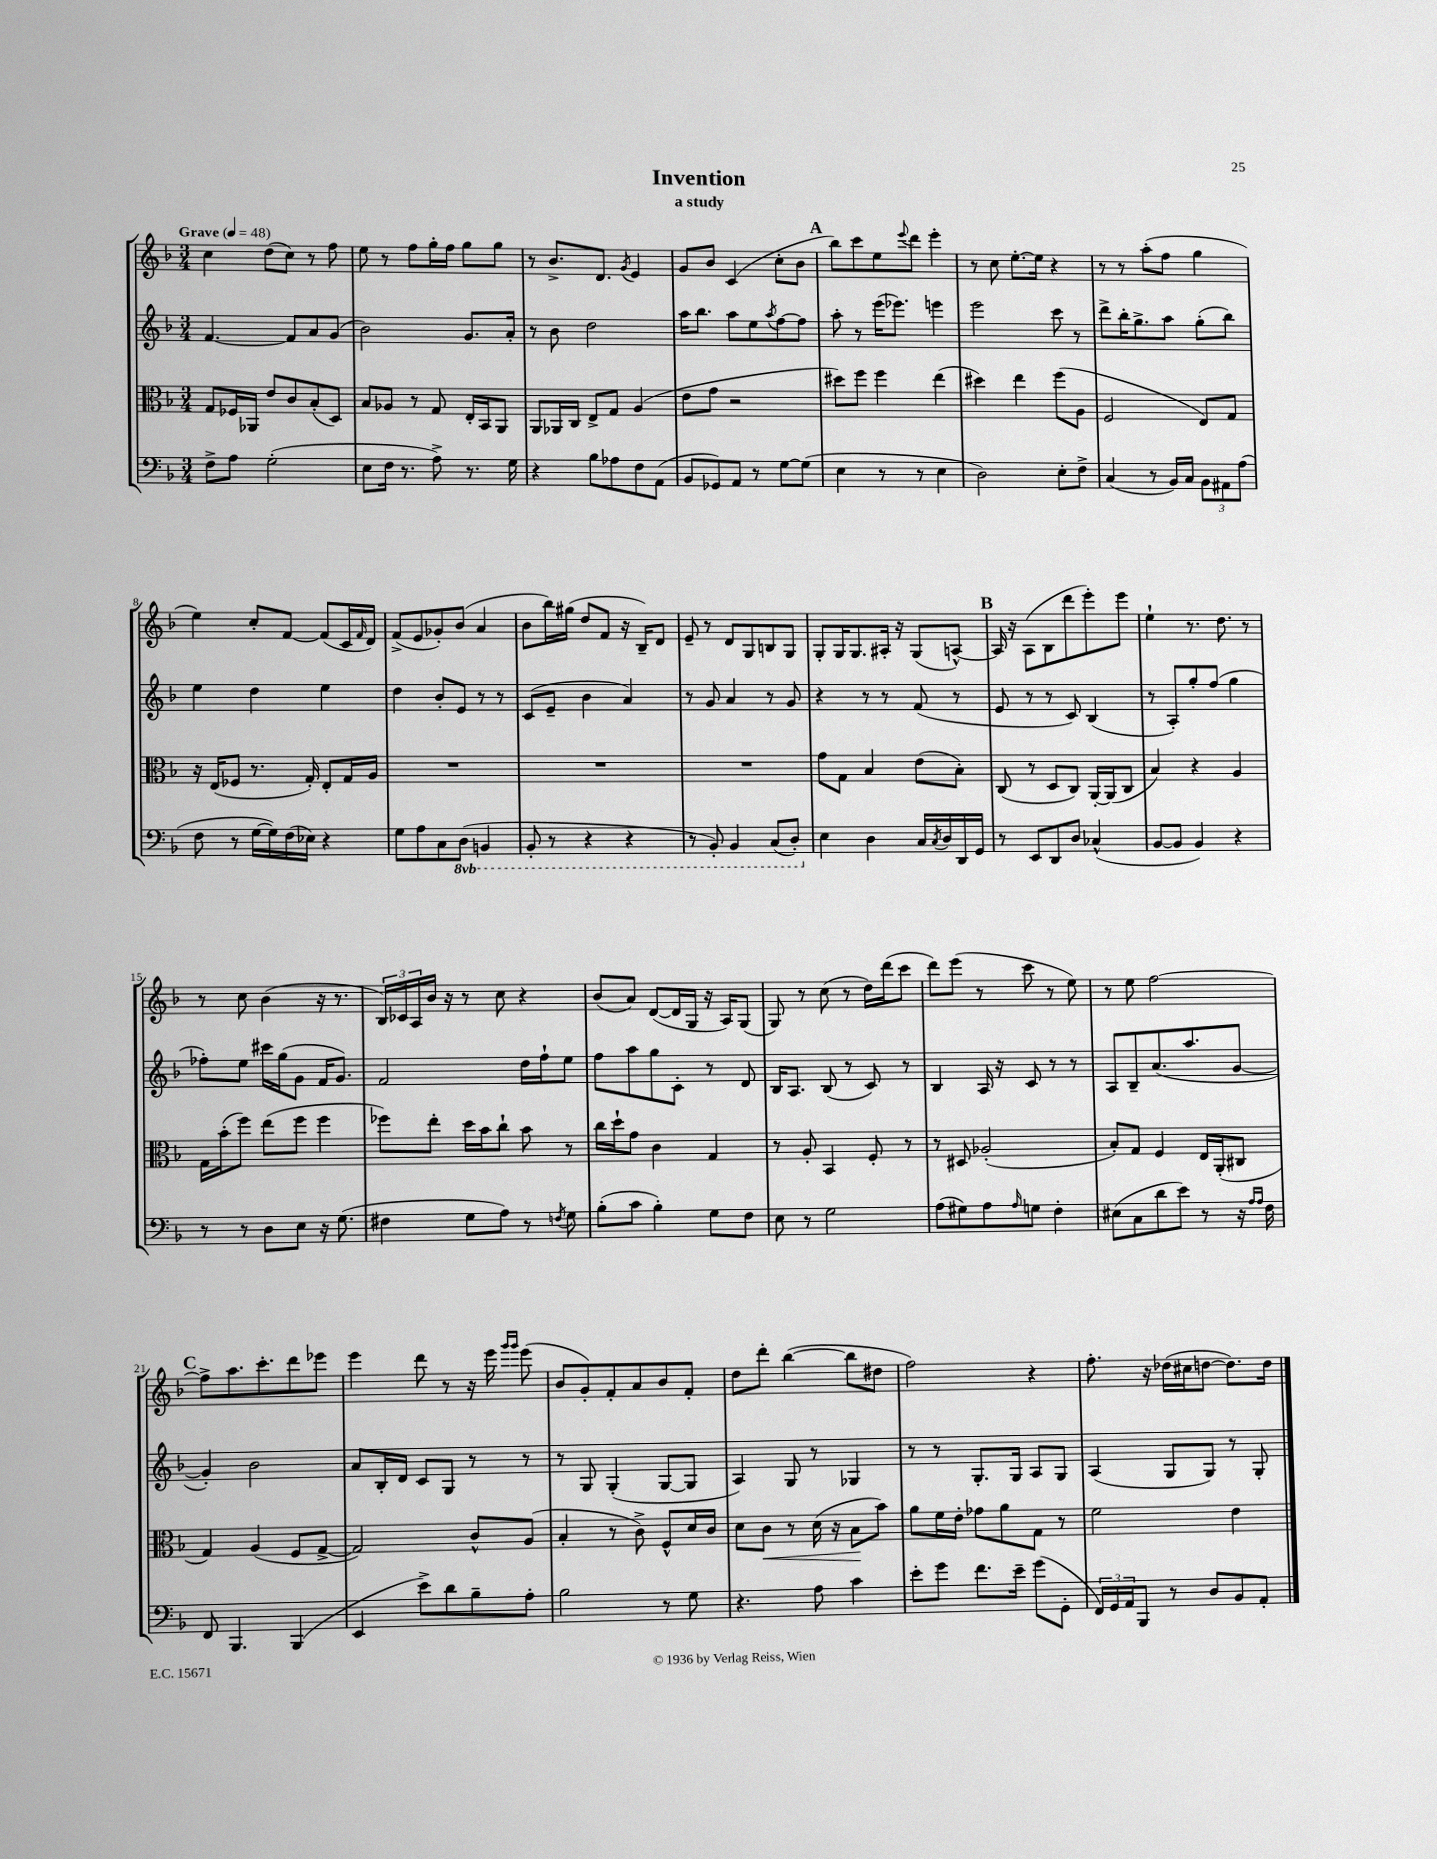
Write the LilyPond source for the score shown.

\header { title = "Invention" subtitle = "a study" }
<<
\new StaffGroup <<
\new Staff = "s0" {
    \clef treble \key f \major \numericTimeSignature \time 3/4 \tempo "Grave" 4 = 48
    c''4 d''8( c''8) r8 f''8 |
    e''8 r8 f''8 g''16-. f''16 g''8 g''8 |
    r8 bes'8.-> d'8. \acciaccatura { g'8 } e'4 |
    g'8 bes'8 c'4( c''8-. bes'8 |
    \mark \markup { \bold "A" } bes''8) c'''8 e''8 \appoggiatura { e'''8 } d'''8 e'''4-. |
    r8 c''8 e''8.~-. e''16 r4 |
    r8 r8 a''8-.( f''8 g''4 |
    e''4) c''8-. f'8~ f'8( c'16 \grace { f'16 } d'16) |
    f'8->( e'8 ges'8-.) bes'8( a'4 |
    bes'8 bes''16) gis''16( d''8 f'8 r16 bes16--) d'8 |
    e'8-- r8 d'8 g8 b8 g8 |
    g8-. g16 g8. ais16-. r16 g8( a8~-^) |
    \mark \markup { \bold "B" } a16 r16 a8( bes8 d'''8 e'''8-.) e'''8 |
    e''4-! r8. d''8. r8 |
    r8 c''8 bes'4( r16 r8. |
    \tuplet 3/2 { bes16) ces'16 a16 } bes'16 r16 r8 c''8 r4 |
    bes'8( a'8) d'8~( d'16 g16 r16 a16) g8( |
    g8) r8 c''8( r8 d''16) d'''16( c'''8 |
    d'''8) e'''8( r8 c'''8 r8 e''8) |
    r8 e''8 f''2~ |
    \mark \markup { \bold "C" } f''8-> a''8. c'''8.-. d'''8 ees'''8 |
    e'''4 d'''8 r8 r16 e'''16 \grace { g'''16 g'''16 } e'''8( |
    bes'8 g'8-.) f'8-. a'8 bes'8 f'8-. |
    d''8 d'''8-. bes''4~( bes''8 dis''8 |
    f''2) r4 |
    f''8.-. r16 des''16( cis''16 d''8~ d''8.) d''16 \bar "|." |
}
\new Staff = "s1" {
    \clef treble \key f \major \numericTimeSignature \time 3/4
    f'4.~ f'8 a'8 g'8( |
    bes'2) g'8. a'16-. |
    r8 bes'8 d''2 |
    a''16 bes''8. a''8 e''8 \acciaccatura { a''8 } f''8~ f''8 |
    \mark \markup { \bold "A" } a''8-. r8 e'''16( ees'''8.) e'''4 |
    e'''2 c'''8 r8 |
    d'''8-> bes''16-. g''8.-> a''8 g''8-.( bes''8) |
    e''4 d''4 e''4 |
    d''4 bes'8-. e'8 r8 r8 |
    c'8( e'8-- bes'4 a'4) |
    r8 g'8 a'4 r8 g'8 |
    r4 r8 r8 f'8( r8 |
    \mark \markup { \bold "B" } e'8 r8 r8 c'8) bes4( |
    r8 a8-.) g''8-. f''8( g''4 |
    fes''8-.) e''8 cis'''16 g''16( g'8 f'16 g'8.) |
    f'2 d''16 f''16-! e''8 |
    f''8 a''8 g''8 c'8-. r8 d'8 |
    bes16 a8. bes8( r8 c'8) r8 |
    bes4 a16 r16 c'8 r8 r8 |
    a8 bes8-- a'8.( a''8. g'8~ |
    \mark \markup { \bold "C" } g'4-.) bes'2 |
    a'8 bes16-. d'16 c'8 g8 r8 r8 |
    r8 g8 g4-.( g8~ g8 |
    a4) g8 r8 ges4 |
    r8 r8 g8.-. g16 a8 g8 |
    a4( g8 g8) r8 g8-. \bar "|." |
}
\new Staff = "s2" {
    \clef alto \key f \major \numericTimeSignature \time 3/4
    g8 fes16 aes,16 e'8 c'8 bes8-.( d8) |
    bes8 aes8 r8 g8 e16-. bes,16 a,8 |
    a,8 aes,16 c16 e8-> g8 a4( |
    e'8 g'8 r2 |
    \mark \markup { \bold "A" } dis''8) f''8 f''4 e''4( |
    dis''4) e''4 f''8( a8 |
    f2 e8) g8 |
    r16 e16( fes8 r8. g16-.) e8-. g16 a16 |
    R2. |
    R2. |
    R2. |
    g'8 g8 bes4 e'8( bes8-.) |
    \mark \markup { \bold "B" } c8( r8 d8 c8) a,16~-. a,16( c8 |
    bes4) r4 a4 |
    g16 bes'16-.( f''8) e''8( f''8 f''4 |
    fes''8) e''8-. d''16 bes'16 c''8-! bes'8 r8 |
    c''16 d''16-! g'8 c'4 g4 |
    r8 a8-. bes,4 f8-. r8 |
    r8 dis8 aes2-.( |
    bes8-.) g8 f4 e16 a,16-.( cis8 |
    \mark \markup { \bold "C" } g4) a4( f8 g8~-> |
    g2) c'8-^ a8( |
    bes4-. r8 c'8->) f8-^ d'16 c'16 |
    d'8 c'8\< r8 d'16( r16 bes8\! bes'8) |
    a'8 f'16 e'16-. ges'8 a'8 g8 r8 |
    f'2 e'4 \bar "|." |
}
\new Staff = "s3" {
    \clef bass \key f \major \numericTimeSignature \time 3/4 \set Staff.ottavationMarkups = #ottavation-simple-ordinals
    f8-> a8 g2-.( |
    e8 f16 r8. a8->) r8. g16 |
    r4 bes8 aes8 f8 a,8( |
    bes,8 ges,8) a,8 r8 g8~ g8( |
    \mark \markup { \bold "A" } e4 r8 r8 e4 |
    d2) e8-. f8-> |
    c4( r8 bes,16) c16 \tuplet 3/2 { bes,8 ais,8 a8( } |
    f8 r8 g16~ g16) f16( ees16) r4 |
    g8 a8 c8 \ottava #-1 d,8( b,,4 |
    bes,,8-. r8 r4 r4 |
    r8 bes,,8-.) bes,,4 c,8( d,8-.) \ottava #0 |
    e4 d4 c16 \acciaccatura { c8 } d16 d,16 g,16 |
    \mark \markup { \bold "B" } r8 e,8 d,8 d8 ces4-^( |
    bes,8~ bes,8 bes,4) r4 |
    r8 r8 d8 e8 r16 g8.( |
    fis4 g8 a8) r8 \acciaccatura { f8 } g8 |
    bes8-.( c'8 bes4-.) g8 f8 |
    e8 r8 g2 |
    a8( gis8) a8 \grace { a16 } g8 f4-. |
    eis8( c8 d'8 e'8) r8 r16 \grace { a16 a16 } f16 |
    \mark \markup { \bold "C" } f,8 bes,,4. bes,,4( |
    e,4 e'8->) d'8 bes8-- a8-. |
    bes2 r8 g8 |
    r4. a8 c'4 |
    e'8-. g'8 f'8. e'16-- g'8( g,8-. |
    \tuplet 3/2 { f,16) g,16 a,16 } bes,,8 r8 d8 bes,8 a,8-. \bar "|." |
}
>>
>>
